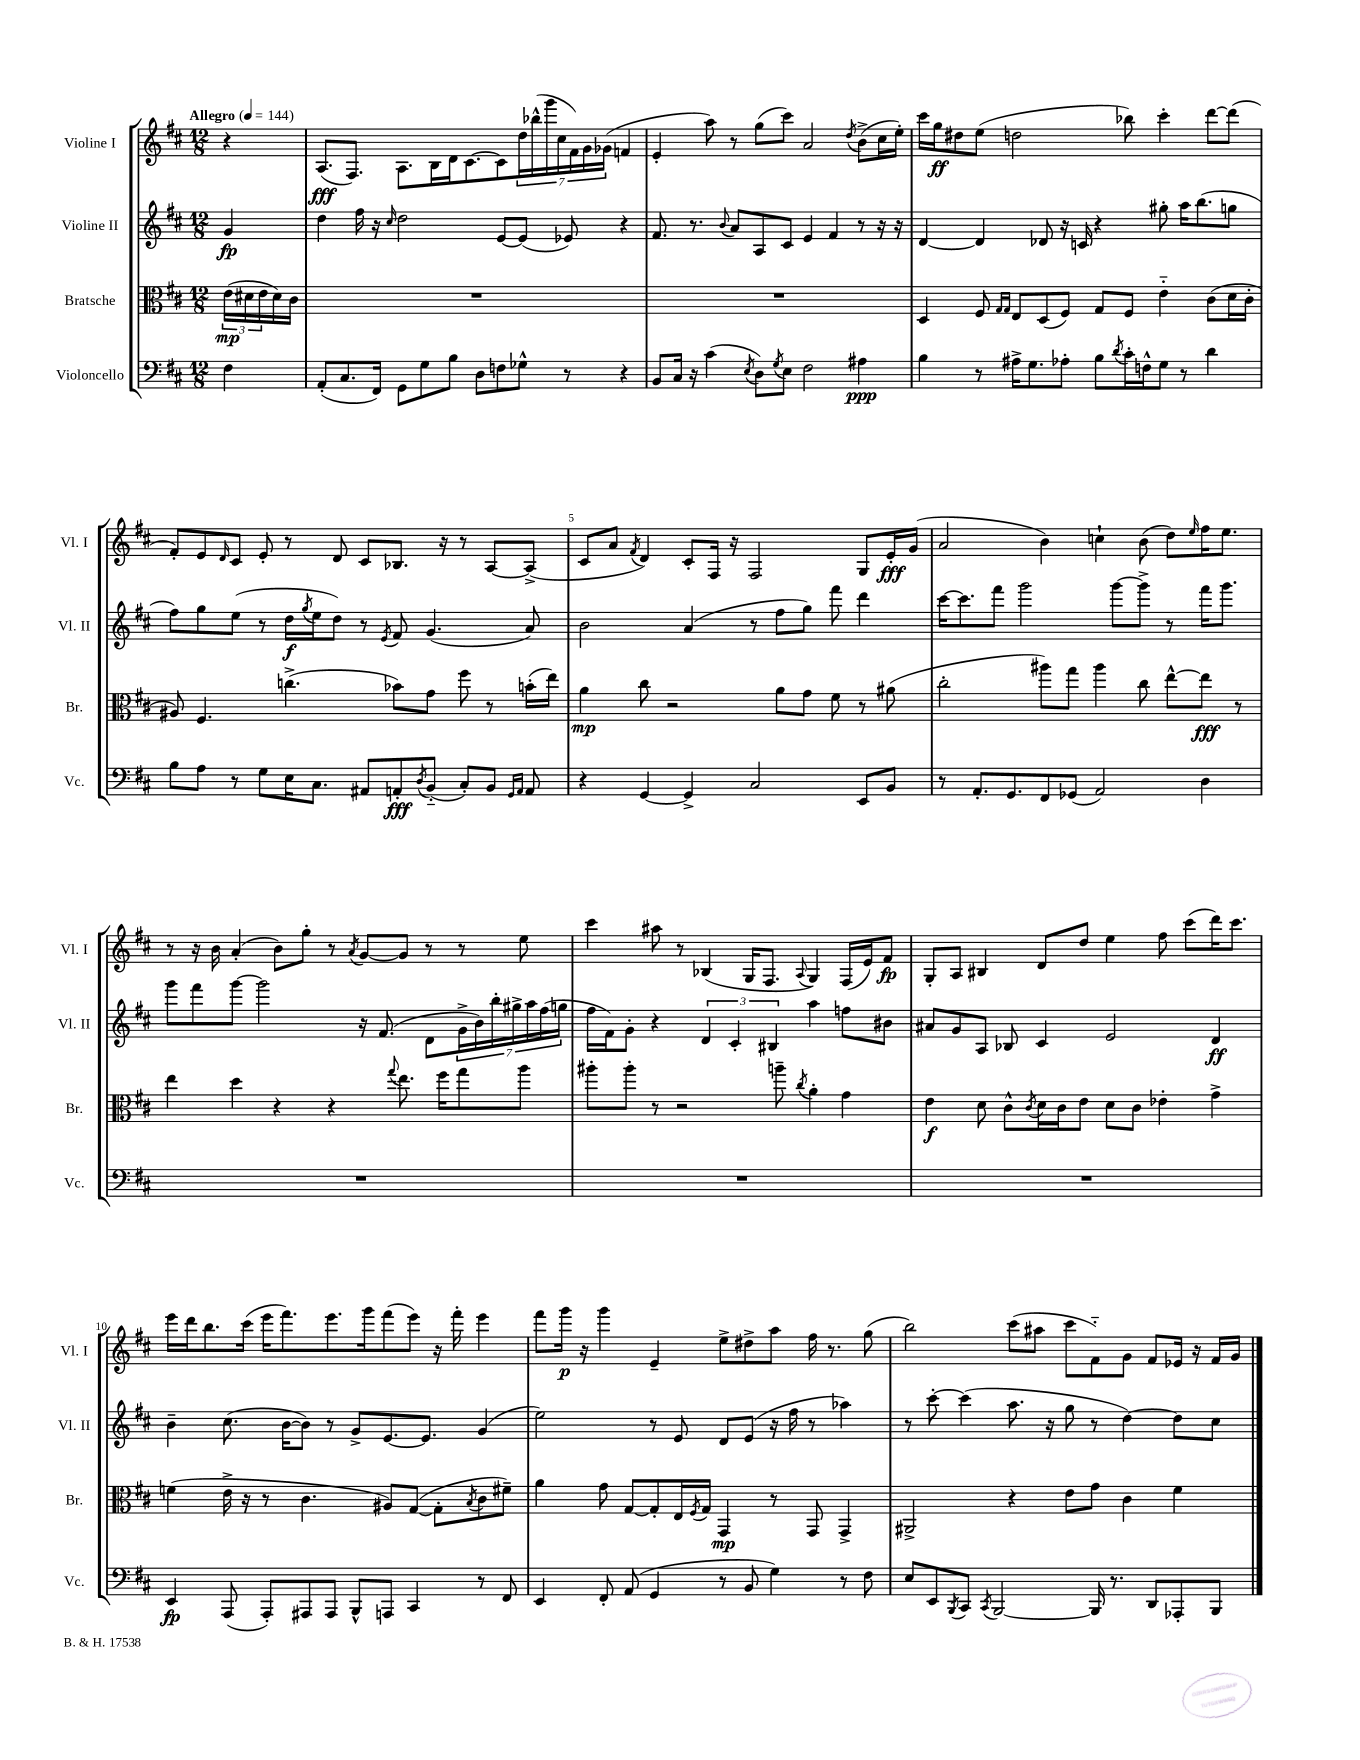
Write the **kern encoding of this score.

**kern	**dynam	**kern	**dynam	**kern	**dynam	**kern	**dynam
*part4	*part4	*part3	*part3	*part2	*part2	*part1	*part1
*staff4	*staff4	*staff3	*staff3	*staff2	*staff2	*staff1	*staff1
*I"Violoncello	*	*I"Bratsche	*	*I"Violine II	*	*I"Violine I	*
*I'Vc.	*	*I'Br.	*	*I'Vl. II	*	*I'Vl. I	*
*clefF4	*	*clefC3	*	*clefG2	*	*clefG2	*
*k[f#c#]	*	*k[f#c#]	*	*k[f#c#]	*	*k[f#c#]	*
*M12/8	*	*M12/8	*	*M12/8	*	*M12/8	*
*MM144	*	*MM144	*	*MM144	*	*MM144	*
=	=	=	=	=	=	=	=
!	!	!	!	!	!	!LO:TX:a:B:t=Allegro	!
4F#\	.	(24e\LL	mp	4g/	fp	4r	.
.	.	24d#X\	.	.	.	.	.
.	.	24e\	.	.	.	.	.
.	.	16d#\)	.	.	.	.	.
.	.	16c#\JJ	.	.	.	.	.
=1	=1	=1	=1	=1	=1	=1	=1
(8AA'/L	.	1.r	.	4dd\	.	(8.A/L	fff
8.C#/	.	.	.	.	.	.	.
.	.	.	.	.	.	8.F#/J)	.
.	.	.	.	16ff#\	.	.	.
16FF#/Jk)	.	.	.	16r	.	.	.
.	.	.	.	16qqcc#/	.	.	.
8GG\L	.	.	.	2dd\	.	8.A\L	.
8G\	.	.	.	.	.	.	.
.	.	.	.	.	.	16B\L	.
8B\J	.	.	.	.	.	16d\J	.
.	.	.	.	.	.	[8.c#\	.
8D\L	.	.	.	.	.	.	.
8Fn\	.	.	.	[8e/L	.	8c#\]	.
8G-X^^\J	.	.	.	(8e/J]	.	28dd\L	.
.	.	.	.	.	.	(28bb-X^^\	.
.	.	.	.	.	.	28ggg\	.
.	.	.	.	.	.	28cc#\	.
8r	.	.	.	8e-X/)	.	.	.
.	.	.	.	.	.	28f#\)	.
.	.	.	.	.	.	28g\	.
.	.	.	.	.	.	(28g-X\JJ	.
4r	.	.	.	4r	.	4fn/	.
=2	=2	=2	=2	=2	=2	=2	=2
8BB/L	.	1.r	.	8.f#/	.	4e'/	.
16C#/Jk	.	.	.	.	.	.	.
16r	.	.	.	8.r	.	.	.
(4c#\	.	.	.	.	.	8aa\)	.
.	.	.	.	8qqb/	.	.	.
.	.	.	.	8a/L	.	8r	.
8qE/	.	.	.	.	.	.	.
8D\L)	.	.	.	8A/	.	(8gg\L	.
8qG/	.	.	.	.	.	.	.
8E\J	.	.	.	8c#/J	.	8ccc#\J)	.
2F#\	.	.	.	4e/	.	2a/	.
.	.	.	.	4f#/	.	.	.
.	.	.	.	.	.	8qdd/	.
4A#X\	ppp	.	.	8r	.	(8b^\L	.
.	.	.	.	16r	.	16cc#\L	.
.	.	.	.	16r	.	16ee'\JJ)	.
=3	=3	=3	=3	=3	=3	=3	=3
4B\	.	4D/	.	[4d/	.	16ccc#\LL	.
.	.	.	.	.	.	16gg\J	ff
.	.	.	.	.	.	8dd#X\	.
8r	.	8F#/	.	4d/]	.	(8ee\J	.
.	.	16qqG/LL	.	.	.	.	.
.	.	16qqG/JJ	.	.	.	.	.
16A#X^\KL	.	8E/L	.	.	.	2ddn\	.
8.G\	.	.	.	.	.	.	.
.	.	(8D/	.	8d-X/	.	.	.
8A-X'\J	.	8F#/J)	.	16r	.	.	.
.	.	.	.	16cn/	.	.	.
8B\L	.	8G/L	.	4r	.	.	.
8qd/	.	.	.	.	.	.	.
16c#'\L	.	8F#/J	.	.	.	8bb-X\)	.
16Fn^^\J	.	.	.	.	.	.	.
8G\J	.	4e\	.	8gg#X'\	.	4ccc#'\	.
8r	.	.	.	16aa\KL	.	.	.
.	.	.	.	(8.bb\	.	.	.
4d\	.	(8c#\L	.	.	.	[8ddd\L	.
.	.	16d\L	.	8ggn\J	.	(8ddd\J]	.
.	.	16c#'\JJ	.	.	.	.	.
!!LO:LB:g=z
=4	=4	=4	=4	=4	=4	=4	=4
8B\L	.	8A#X/)	.	8ff#\L)	.	8f#'/L)	.
8A\J	.	4.F#/	.	8gg\	.	8e/	.
.	.	.	.	.	.	16qqd/	.
8r	.	.	.	(8ee\J	.	8c#/J	.
8G\L	.	.	.	8r	.	8e'/	.
16E\K	.	(4.ccn^\	.	16dd\LL	f	8r	.
.	.	.	.	8qgg/	.	.	.
8.C#\J	.	.	.	16ee\J	.	.	.
.	.	.	.	8dd\J)	.	8d/	.
8AA#X/L	.	.	.	8r	.	8c#/L	.
.	.	.	.	8qe/	.	.	.
8AAn'/	fff	8b-X\L)	.	8f#/	.	8.B-X/J	.
8qD/	.	.	.	.	.	.	.
(8BB/J	.	8g\J	.	(4.g/	.	.	.
.	.	.	.	.	.	16r	.
8C#'/L)	.	8ff#\	.	.	.	8r	.
8BB/J	.	8r	.	.	.	[8A/L	.
16qqGG/LL	.	.	.	.	.	.	.
16qqAA/JJ	.	.	.	.	.	.	.
8AA/	.	(16bn'\LL	.	8a/)	.	(8A^/J]	.
.	.	16ee\JJ)	.	.	.	.	.
=5	=5	=5	=5	=5	=5	=5	=5
4r	.	4a\	mp	2b\	.	8c#/L	.
.	.	.	.	.	.	8a/J	.
.	.	.	.	.	.	8qf#/	.
[4GG/	.	8cc#\	.	.	.	4d/)	.
.	.	2r	.	.	.	.	.
4GG^/]	.	.	.	(4a/	.	8c#'/L	.
.	.	.	.	.	.	16F#/Jk	.
.	.	.	.	.	.	16r	.
2C#/	.	.	.	8r	.	2F#/	.
.	.	8a\L	.	8ff#\L	.	.	.
.	.	8g\J	.	8gg\J)	.	.	.
.	.	8f#\	.	8fff#\	.	.	.
8EE/L	.	8r	.	4ddd\	.	8G/L	.
8BB/J	.	(8a#X\	.	.	.	16e'/L	fff
.	.	.	.	.	.	(16g/JJ	.
=6	=6	=6	=6	=6	=6	=6	=6
8r	.	2cc#'\	.	[16ccc#\KL	.	2a/	.
.	.	.	.	8.ccc#\]	.	.	.
8.AA'/L	.	.	.	.	.	.	.
.	.	.	.	8fff#\J	.	.	.
8.GG/	.	.	.	.	.	.	.
.	.	.	.	2ggg\	.	.	.
8FF#/	.	8aa#X\L)	.	.	.	4b\)	.
(8GG-X/J	.	8gg\J	.	.	.	.	.
2AA/)	.	4aa#\	.	.	.	4ccn`\	.
.	.	.	.	[8ggg\L	.	.	.
.	.	8cc#\	.	8ggg^\J]	.	(8b\	.
.	.	[8ee^^\L	.	8r	.	8dd\L)	.
.	.	.	.	.	.	16qqee/	.
4D\	.	8ee\J]	fff	16fff#\KL	.	16ff#\K	.
.	.	.	.	8.ggg\J	.	8.ee\J	.
.	.	8r	.	.	.	.	.
!!LO:LB:g=z
=7	=7	=7	=7	=7	=7	=7	=7
1.r	.	4ee\	.	8ggg\L	.	8r	.
.	.	.	.	8fff#\	.	16r	.
.	.	.	.	.	.	16b\	.
.	.	4dd\	.	[8ggg\J	.	(4a'/	.
.	.	.	.	2ggg\]	.	.	.
.	.	4r	.	.	.	8b\L)	.
.	.	.	.	.	.	8gg'\J	.
.	.	4r	.	.	.	8r	.
.	.	.	.	.	.	8qa/	.
.	.	.	.	16r	.	[8g/L	.
.	.	.	.	(8.f#/	.	.	.
.	.	8qqgg/	.	.	.	.	.
.	.	8.ee\	.	.	.	8g/J]	.
.	.	.	.	8d\L	.	8r	.
.	.	16ff#\KL	.	.	.	.	.
.	.	8gg\	.	28g^\L	.	8r	.
.	.	.	.	28b\)	.	.	.
.	.	.	.	28bb'\	.	.	.
.	.	.	.	28gg#X^\	.	.	.
.	.	8aa\J	.	.	.	8ee\	.
.	.	.	.	28aa\	.	.	.
.	.	.	.	(28ff#\	.	.	.
.	.	.	.	28ggn\JJ	.	.	.
=8	=8	=8	=8	=8	=8	=8	=8
1.r	.	8aa#X'\L	.	16ff#\LL	.	4ccc#\	.
.	.	.	.	16f#\J)	.	.	.
.	.	8aa#'\J	.	8g'\J	.	.	.
.	.	8r	.	4r	.	8aa#X\	.
.	.	2r	.	.	.	8r	.
.	.	.	.	6d/	.	(4B-X/	.
.	.	.	.	6c#'/	.	.	.
.	.	.	.	.	.	16G/KL	.
.	.	.	.	.	.	8.F#/J	.
.	.	.	.	6B#X/	.	.	.
.	.	8aan~\	.	.	.	.	.
.	.	8qcc#/	.	.	.	8qqA/	.
.	.	4a'\	.	4aa\	.	4G/)	.
.	.	4g\	.	8ffn\L	.	(16F#/LL	.
.	.	.	.	.	.	16e/J)	.
.	.	.	.	8b#X\J	.	8f#/J	fp
=9	=9	=9	=9	=9	=9	=9	=9
1.r	.	4e\	f	8a#X/L	.	8G'/L	.
.	.	.	.	8g/	.	8A/J	.
.	.	8d\	.	8A/J	.	4B#X/	.
.	.	8c#^^\L	.	8B-X/	.	.	.
.	.	8qc#/	.	.	.	.	.
.	.	16d\L	.	4c#/	.	8d/L	.
.	.	16c#\J	.	.	.	.	.
.	.	8e\J	.	.	.	8dd/J	.
.	.	8d\L	.	2e/	.	4ee\	.
.	.	8c#\J	.	.	.	.	.
.	.	4e-X'\	.	.	.	8ff#\	.
.	.	.	.	.	.	(8ccc#\L	.
.	.	4g^\	.	4d/	ff	16ddd\K)	.
.	.	.	.	.	.	8.ccc#\J	.
!!LO:LB:g=z
=10	=10	=10	=10	=10	=10	=10	=10
4EE/	fp	(4fn\	.	4b~\	.	16eee\LL	.
.	.	.	.	.	.	16ddd\J	.
.	.	.	.	.	.	8.bb\	.
(8AAA/	.	16e^\	.	(8.cc#\	.	.	.
.	.	16r	.	.	.	(16ccc#\Jk	.
8AAA'/L)	.	8r	.	.	.	16eee\KL	.
.	.	.	.	[16b\KL	.	8.fff#\)	.
8AAA#X/	.	4.c#\	.	8b\J])	.	.	.
8AAA#/J	.	.	.	8r	.	8.eee\	.
8BBB^^/L	.	.	.	8g^/L	.	.	.
.	.	.	.	.	.	16ggg\k	.
8AAAn/J	.	8A#X/L)	.	[8.e/	.	(8fff#\	.
4CC#/	.	([8G/J	.	.	.	8eee\J)	.
.	.	.	.	8.e/J]	.	.	.
.	.	8G'\L]	.	.	.	16r	.
.	.	.	.	.	.	16fff#'\	.
.	.	8qB/	.	.	.	.	.
8r	.	8c#\	.	(4g/	.	4eee\	.
8FF#/	.	8f#X~\J)	.	.	.	.	.
=11	=11	=11	=11	=11	=11	=11	=11
4EE/	.	4a\	.	2ee\)	.	8fff#\L	.
.	.	.	.	.	.	16ggg\Jk	p
.	.	.	.	.	.	16r	.
8FF#'/	.	8g\	.	.	.	4ggg\	.
(8AA/	.	[8G/L	.	.	.	.	.
4GG/	.	8G'/]	.	8r	.	4e~/	.
.	.	16E/L	.	8e/	.	.	.
.	.	8qF#/	.	.	.	.	.
.	.	16G/JJ	.	.	.	.	.
8r	.	4GG/	mp	8d/L	.	8ee^\L	.
8BB/	.	.	.	(8e/J	.	8dd#X^\	.
4G\)	.	8r	.	16r	.	8aa\J	.
.	.	.	.	16ff#\	.	.	.
.	.	8GG/	.	8r	.	16ff#\	.
.	.	.	.	.	.	8.r	.
8r	.	4GG^/	.	4aa-X\)	.	.	.
8F#\	.	.	.	.	.	(8gg\	.
=12	=12	=12	=12	=12	=12	=12	=12
8E/L	.	2AA#X^/	.	8r	.	2bb\)	.
8EE/	.	.	.	[8ccc#'\	.	.	.
8qBBB/	.	.	.	.	.	.	.
8CC#/J	.	.	.	(4ccc#\]	.	.	.
8qCC#/	.	.	.	.	.	.	.
[2BBB/	.	.	.	.	.	.	.
.	.	4r	.	8.aa\	.	(8ccc#\L	.
.	.	.	.	.	.	8aa#X\J	.
.	.	.	.	16r	.	.	.
.	.	8e\L	.	8gg\	.	8ccc#\L	.
16BBB/]	.	8g\J	.	8r	.	8f#\)	.
8.r	.	.	.	.	.	.	.
.	.	4c#\	.	[4dd\)	.	8g\J	.
8DD/L	.	.	.	.	.	8f#/L	.
8AAA-X'/	.	4f#\	.	8dd\L]	.	16e-X/Jk	.
.	.	.	.	.	.	16r	.
8BBB/J	.	.	.	8cc#\J	.	16f#/LL	.
.	.	.	.	.	.	16g/JJ	.
==	==	==	==	==	==	==	==
*-	*-	*-	*-	*-	*-	*-	*-
